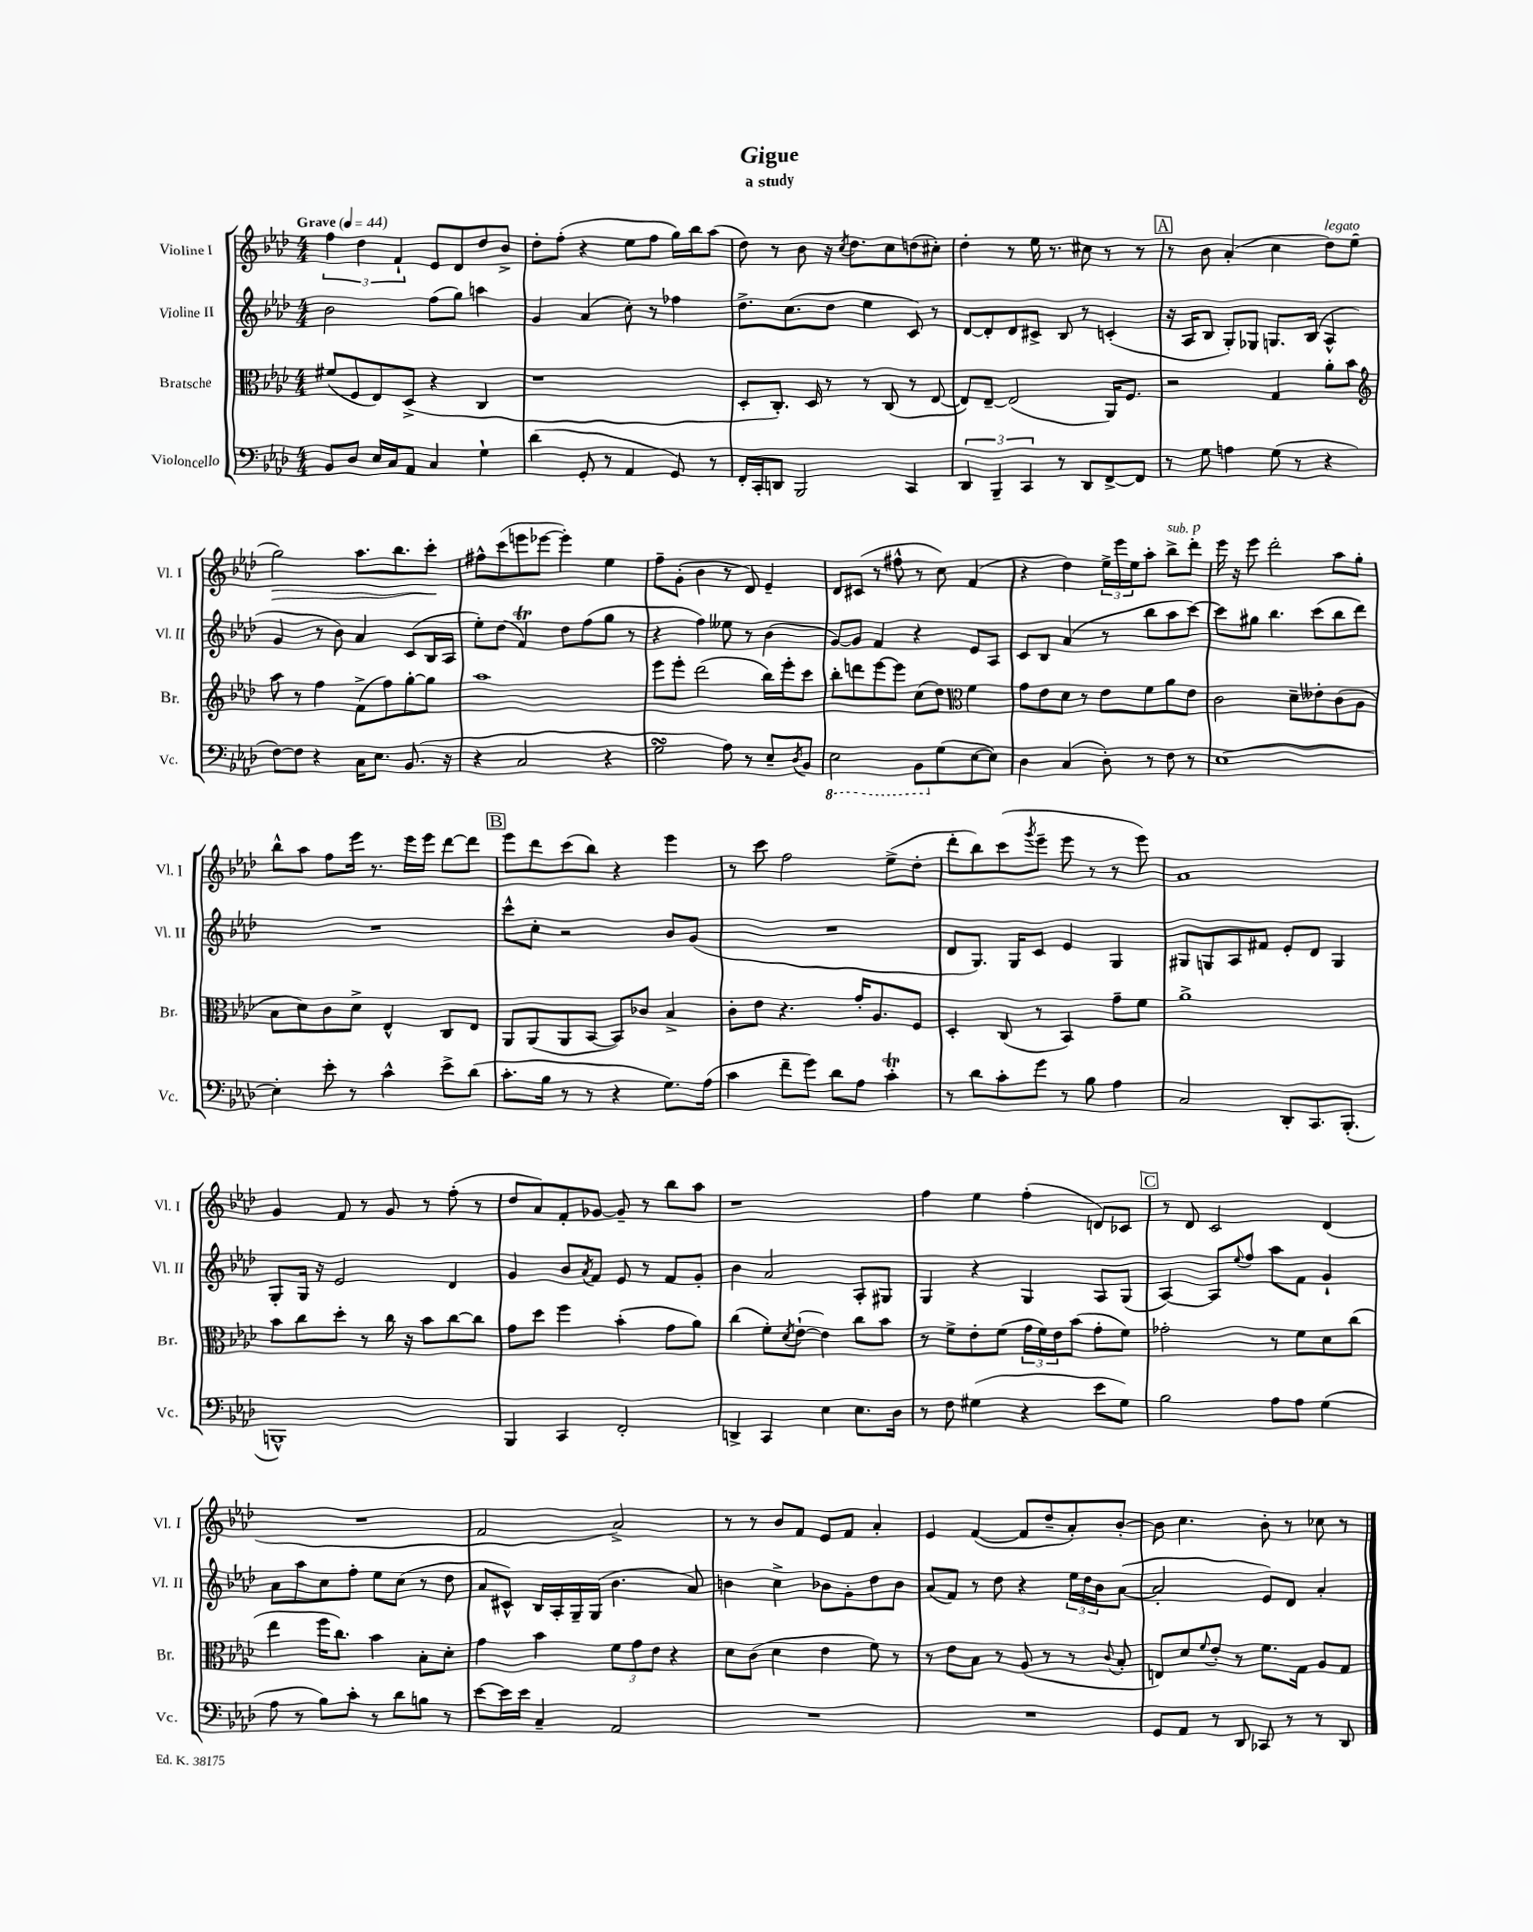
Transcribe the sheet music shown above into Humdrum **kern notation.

**kern	**kern	**kern	**kern
*staff4	*staff3	*staff2	*staff1
*clefF4	*clefC3	*clefG2	*clefG2
*k[b-e-a-d-]	*k[b-e-a-d-]	*k[b-e-a-d-]	*k[b-e-a-d-]
*M4/4	*M4/4	*M4/4	*M4/4
*MM44	*MM44	*MM44	*MM44
8BB-	(8f#	2b-	6ff
8D-	8F	.	.
.	.	.	6dd-
16E-	8E-)	.	.
16C	.	.	.
.	.	.	6f`
8AA-	(8D-^	.	.
4C	4r	(8ff	8e-
.	.	8gg)	8d-
4G`	4C	4aa	8dd-
.	.	.	8b-^
=	=	=	=
(4d-	1r	4g	8dd-'
.	.	.	(8ff'
8GG'	.	(4a-	4r
8r	.	.	.
4AA-	.	8cc')	8ee-
.	.	8r	8ff
8GG)	.	4ff-	16gg)
.	.	.	16bb-
8r	.	.	(8aa-
=	=	=	=
16FF'	8D-'	8.dd-^	8dd-)
16CC'	.	.	.
8DD	8.C')	.	8r
.	.	(8.cc	.
2BBB-	.	.	8b-
.	16D-	.	.
.	8r	8dd-	16r
.	.	.	8qcc
.	.	.	8.dd-
.	8r	4ee-	.
.	(8C	.	8cc
4CC	8r	8c)	(8dd
.	[8E-	8r	8cc#')
=	=	=	=
6DD-	8E-])	[8d-	4dd-'
.	[8E-~	8d-']	.
6BBB-~	.	.	.
.	(2E-]	8d-	8r
6CC	.	.	.
.	.	8c#^	16ee-
.	.	.	8.r
8r	.	8B-	.
8DD-	.	8r	8cc#
[8FF^	16AA-)	(4c'	8r
.	8.F	.	.
8FF]	.	.	8r
=	=	=	=
8r	2r	16r	8r
.	.	16A-	.
8G	.	8B-	8b-
4A	.	8G')	(4a-'
.	.	8G-	.
(8G	4G	8.G	4cc
8r	.	.	.
.	.	(16B-	.
4r	8a-'	4A-^^	8dd-)
.	8b-	.	(8ee-
=	=	=	=
*	*clefG2	*	*
[8F)	8aa-	4g	2gg)
8F]	8r	.	.
4r	4ff	8r	.
.	.	8b-)	.
16C	(8f^	4a-	8.aa-
8.E-	.	.	.
.	8ff)	.	.
.	.	.	8.bb-
(8.BB-	[8gg'	(8c	.
.	8gg]	16B-	8ccc'
16r	.	16A-	.
=	=	=	=
4r	1aa-	8ee-')	8ff#^^
.	.	(8dd-	(8ccc
2C	.	4f)	8eee
.	.	.	[8eee-
.	.	8dd-	4eee-'])
.	.	(8ff	.
4r	.	8gg	4ee-
.	.	8r	.
=	=	=	=
2G	8eee-	4r	8ff~
.	8eee-'	.	(8g'
.	(2ddd-	4ff)	4b-
8A-)	.	8ee--	8r
8r	.	8r	8d-)
8E-~	16bb-)	(4b-	4e-~
.	16eee-'	.	.
8qD-	.	.	.
8BB-	8ccc	.	.
=	=	=	=
2EE-	8bb-'	[8g)	8d-
.	8ddd	8g]	(8c#
.	[8eee-	4f	8r
.	8eee-]	.	8ff#^^
8BBB-	(8cc	4r	8r
(8G	8dd-)	.	8cc)
*	*clefC3	*	*
[8E-	4f	8e-	(4f
8E-])	.	8A-	.
=	=	=	=
4D-	8g	8c	4r
.	8e-	8B-	.
(4C	8d-	(4a-	4dd-)
.	8r	.	.
8D-')	8e-	8r	24ee-^
.	.	.	24eee-
.	.	.	24ee-
8r	8f	8bb-	8aa-'
8F	8a-	8aa-	8bb-^
8r	8e-	[8ccc)	8ddd-'
=	=	=	=
[1E-	2c	8ccc]	16eee-
.	.	.	16r
.	.	8gg#	8eee-
.	.	4.bb-	2ddd-'
.	8d-~	.	.
.	8e--'	(8ccc	.
.	(8c	8bb-	8aa-
.	8A-	8ddd-)	8gg'
=	=	=	=
4E-']	8B-	1r	8bb-^^
.	8d-)	.	8aa-
8e-'	8c	.	8ff
8r	8d-^	.	16eee-
.	.	.	8.r
4c^^	4E-^^	.	.
.	.	.	16eee-
.	.	.	16eee-
8e-^	8C	.	[8ddd-
(8d-	8E-	.	8ddd-]
=	=	=	=
8.c'	8AA-	8ccc^^	8eee-
.	(8AA-	8cc'	8ddd-
16B-	.	.	.
8r	8AA-	2r	(8ccc
8r	[8BB-	.	8bb-)
4r	8BB-])	.	4r
.	8c-	.	.
8.G)	4B-^	8b-	4eee-
.	.	(8g	.
(16A-	.	.	.
=	=	=	=
4c	8c'	1r	8r
.	8e-	.	8ccc
8f~	4.r	.	2ff
8g)	.	.	.
8d-	.	.	.
8A-	16g'	.	.
.	8.A-	.	.
4c'	.	.	(8ee-^
.	8F	.	8dd-'
=	=	=	=
8r	4D-'	8d-	8ddd-'
8d-	.	8.G)	8bb-)
8c'	(8C	.	(8ccc
.	.	16G	.
.	.	.	8qggg
8g	8r	8c	8eee-~
8r	4BB-)	4e-	8eee-
8B-	.	.	8r
4A-	8g~	4G	8r
.	8f	.	8eee-)
=	=	=	=
2C	1a-^	8G#	1a-
.	.	8G	.
.	.	8A-	.
.	.	8f#	.
8DD-'	.	8e-'	.
8.CC	.	8d-	.
.	.	4G	.
(8.BBB-'	.	.	.
=	=	=	=
1BBB^^)	8b-	8G'	4g
.	8cc	16G	.
.	.	16r	.
.	8dd-'	2e-	8f
.	8r	.	8r
.	16cc	.	8g
.	16r	.	.
.	8b-	.	8r
.	[8cc	4d-	(8ff'
.	8cc]	.	8r
=	=	=	=
4BBB-	8g	4g	8dd-
.	8dd-	.	8a-)
4CC	4ff	8b-	8f'
.	.	8qa-	.
.	.	8f	[8g-
2FF'	(4b-'	8e-	8g-~]
.	.	8r	8r
.	8g	8f	8bb-
.	8a-)	8g'	8aa-
=	=	=	=
4DD^	(4cc	4b-	1r
4CC	8f')	2a-	.
.	8qd-	.	.
.	([8e-`	.	.
4E-	4e-])	.	.
8.E-	8cc	8A-'	.
.	8b-	8G#	.
16D-	.	.	.
=	=	=	=
8r	8r	4G	4ff
8F	8f^	.	.
(4G#	8e-'	4r	4ee-
.	(8f	.	.
4r	24g	4G	(4ff'
.	24f)	.	.
.	24e-	.	.
.	(8b-	.	.
8e-	8g'	8A-	8d)
8G#)	8f)	(8G	8c-
=	=	=	=
2B-	2g-'	[4A-)	8r
.	.	.	8d-
.	.	8A-]	2c
.	.	8qqee-	.
.	.	8ff	.
8A-	8r	8aa-	.
8A-	8f	8f	.
(4G	8d-	4g`	(4d-
.	(8cc	.	.
=	=	=	=
8A-	4ee-	8a-	1r
8r	.	8aa-	.
8B-)	16ff	8cc	.
.	8.cc)	.	.
8c'	.	8ff'	.
8r	4b-	8ee-	.
8d-	.	(8cc	.
8B	8B-'	8r	.
8r	8d-'	8dd-	.
=	=	=	=
[8e-	4g	8a-	2f
16e-]	.	8c#^^)	.
16e-	.	.	.
4C~	4b-	16B-	.
.	.	16A-'	.
.	.	16G~	.
.	.	(16G	.
2AA-	12f	4.b-	2a-^)
.	12g	.	.
.	12e-	.	.
.	4r	.	.
.	.	8a-)	.
=	=	=	=
1r	8d-	4b	8r
.	(8c	.	8r
.	4d-	4cc^	8b-
.	.	.	8f
.	4e-	8b-	8e-
.	.	8g'	8f
.	8f)	8dd-	4a-'
.	8r	8b-	.
=	=	=	=
1r	8r	(8a-	4e-
.	8e-	8f)	.
.	8B-	8r	([4f
.	8r	8dd-	.
.	(8A-	4r	8f]
.	8r	.	8dd-~
.	8r	24ee-	8a-')
.	.	24dd-	.
.	.	24b-	.
.	8qqc	.	.
.	8B-'	([8a-	[8b-'
=	=	=	=
8GG	8E)	2a-']	8b-]
8AA-	8d-	.	4.cc
.	8qqf	.	.
8r	8e-'	.	.
8DD-	8r	.	.
8CC-	8.f	8e-)	8b-'
8r	.	8d-	8r
.	16G	.	.
8r	8A-	4a-'	8cc-
8DD-	8G	.	8r
==	==	==	==
*-	*-	*-	*-
